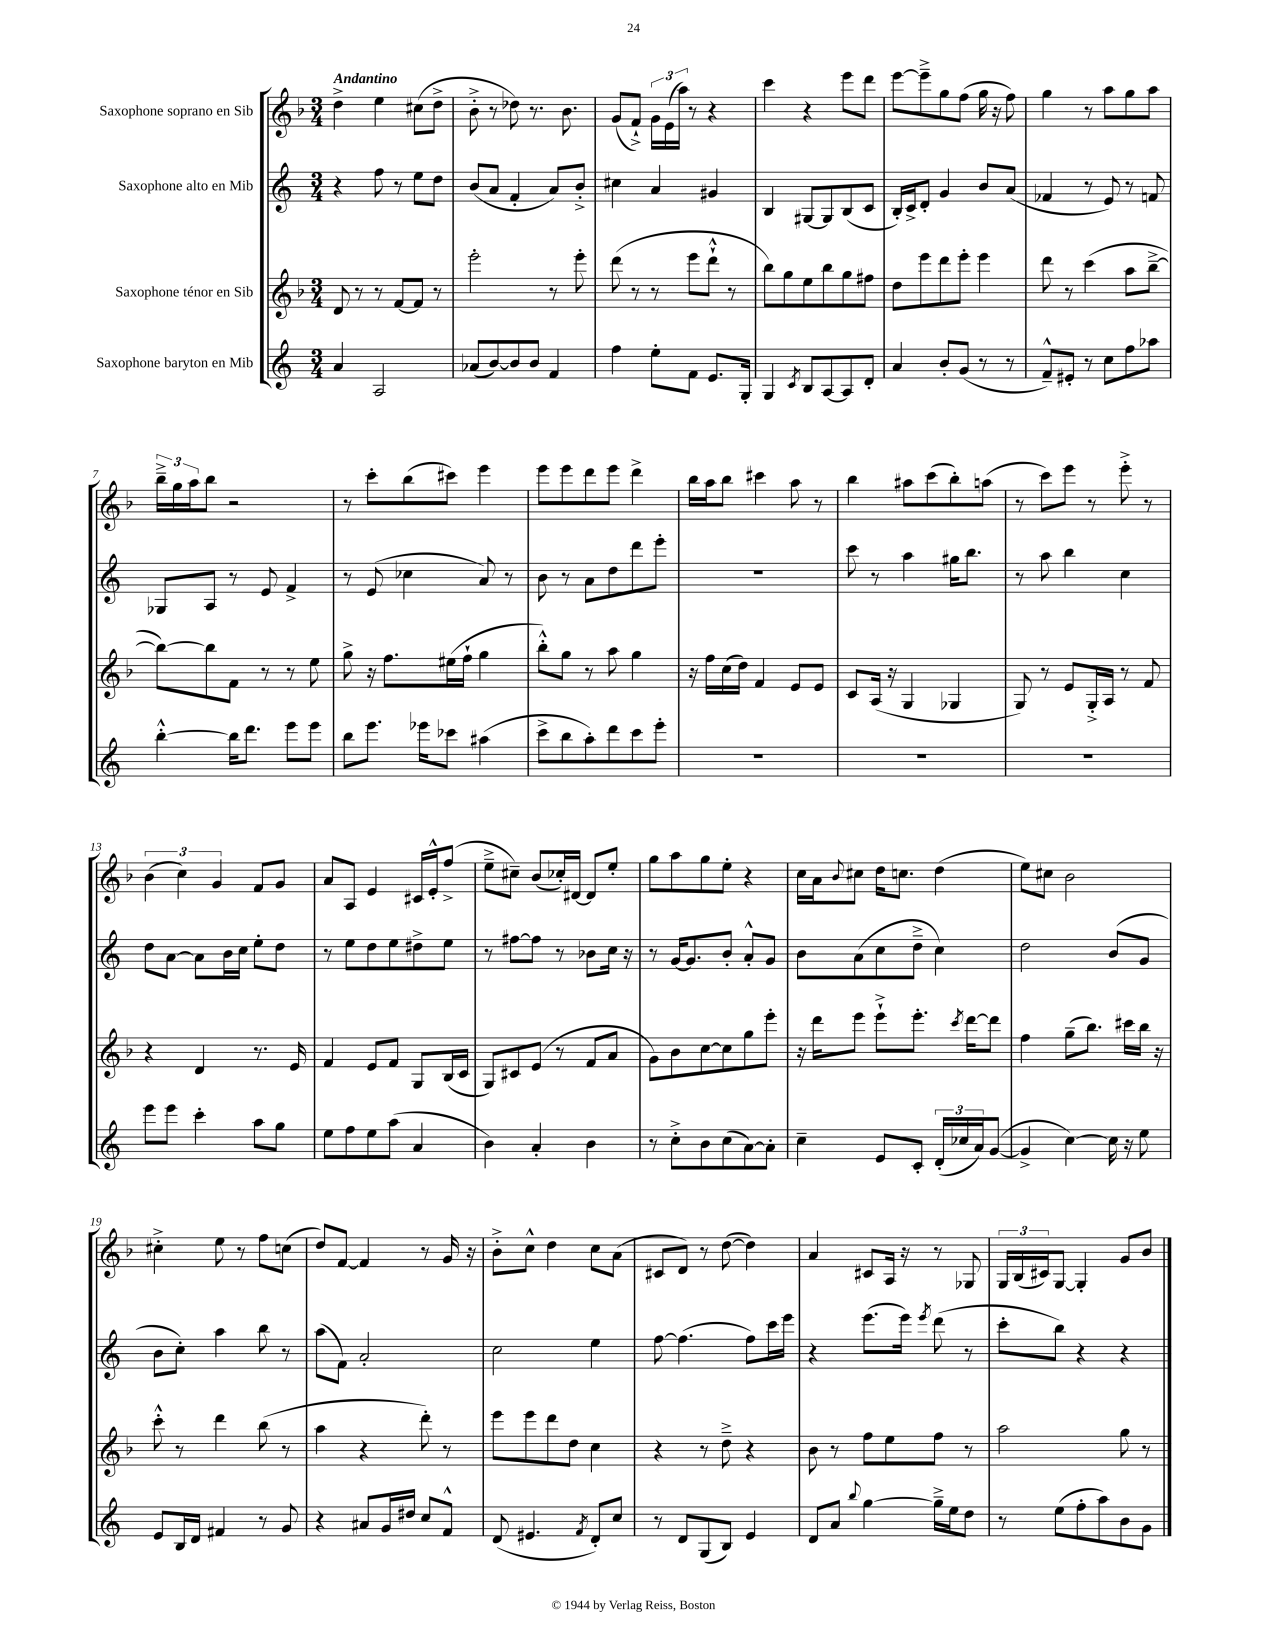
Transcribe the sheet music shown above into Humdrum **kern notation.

**kern	**kern	**kern	**kern
*staff4	*staff3	*staff2	*staff1
*clefG2	*clefG2	*clefG2	*clefG2
*k[]	*k[b-]	*k[]	*k[b-]
*M3/4	*M3/4	*M3/4	*M3/4
4a	8d	4r	4dd^
.	8r	.	.
2A	8r	8ff	4ee
.	[8f	8r	.
.	8f]	8ee	(8cc#
.	8r	8dd	8dd^
=	=	=	=
(8a-	2eee'	(8b	8b-'^
[8b)	.	8a	8r
8b]	.	4f'	8dd-)
8b	.	.	8.r
4f	8r	8a)	.
.	.	.	8.b-
.	8eee'	8b'^	.
=	=	=	=
4ff	(8ddd	4cc#	(8g
.	8r	.	8f`^)
8ee'	8r	4a	24g
.	.	.	(24e
.	.	.	24aa)
8f	8eee	.	8r
8.e	8ddd`^^	4g#	4r
.	8r	.	.
16G'	.	.	.
=	=	=	=
4G	8bb-)	4B	4ccc
.	8gg	.	.
8qc	.	.	.
8B	8ee	[8G#	4r
[8A	8bb-	8G#]	.
8A]	8gg	(8B	8eee
8d'	8ff#	8c	8ddd
=	=	=	=
4a	8dd	16B')	[8eee
.	.	16c^	.
.	8eee	8d'	8eee~^]
8b'	8ddd	4g	8gg
(8g	8eee'	.	(8ff
8r	4eee	8b	16gg
.	.	.	16r
8r	.	(8a	8ff)
=	=	=	=
8f~^^)	8ddd	4f-	4gg
8e#'	8r	.	.
8r	(4ccc	8r	8r
8cc	.	8e)	8aa
8ff	8aa	8r	8gg
8aa-	[8bb-~^	8f	8aa
=	=	=	=
[4bb'^^	8bb-_)	8G-	24bb-~^
.	.	.	24gg
.	.	.	24aa
.	8bb-]	8A	8bb-
16bb]	8f	8r	2r
8.ddd	.	.	.
.	8r	8e	.
8eee	8r	4f^	.
8eee	8ee	.	.
=	=	=	=
8bb	8gg^	8r	8r
8.eee	16r	(8e	8ccc'
.	8.ff	.	.
.	.	4cc-	(8bb-
16eee-	.	.	.
8ccc-	(16ee#	.	8ccc#)
.	16ff`	.	.
(4aa#	4gg	8a)	4eee
.	.	8r	.
=	=	=	=
8ccc^	8bb-'^^)	8b	8eee
8bb	8gg	8r	8eee
8aa')	8r	8a	8ddd
8ddd	8aa	8dd	8eee
8ccc	4gg	8ddd	4ddd^
8eee'	.	8eee'	.
=	=	=	=
2.r	16r	2.r	16bb-
.	16ff	.	16aa
.	(16cc	.	8bb-
.	16dd)	.	.
.	4f	.	4ccc#
.	8e	.	8aa
.	8e	.	8r
=	=	=	=
2.r	8c	8ccc	4bb-
.	(16A	8r	.
.	16r	.	.
.	4G	4aa	8aa#
.	.	.	(8ccc
.	4G-	16gg#	8bb-')
.	.	8.bb	.
.	.	.	(8aa
=	=	=	=
2.r	8G)	8r	8r
.	8r	8aa	8ccc)
.	8e	4bb	8eee
.	16G'^	.	8r
.	16A	.	.
.	8r	4cc	8eee'^
.	8f	.	8r
=	=	=	=
8eee	4r	8dd	(6b-
8eee	.	[8a	.
.	.	.	6cc)
4ccc'	4d	8a]	.
.	.	.	6g
.	.	16b	.
.	.	16cc	.
8aa	8.r	8ee'	8f
8gg	.	8dd	8g
.	16e	.	.
=	=	=	=
8ee	4f	8r	8a
8ff	.	8ee	8A
8ee	8e	8dd	4e
(8aa	8f	8ee	.
4a	8G	8dd#^	16c#
.	.	.	16e'^^
.	(16B-	8ee	(8ff^
.	16c	.	.
=	=	=	=
4b)	8G)	8r	8ee~^
.	8c#	[8ff#	8cc#~)
4a'	(8e	8ff#]	(8b-
.	8r	8r	16cc-')
.	.	.	[16d#
4b	8f	8b-	8d#]
.	8a	16cc	8ee'
.	.	16r	.
=	=	=	=
8r	8g)	8r	8gg
8cc'^	8b-	[16g	8aa
.	.	8.g]	.
8b	[8cc	.	8gg
(8cc	8cc]	8b'	8ee'
[8a)	8gg	8a'^^	4r
8a']	8eee'	8g	.
=	=	=	=
4cc~	16r	8b	16cc
.	16ddd	.	16a
.	.	.	8qqb-
.	8eee	(8a	8cc#
8e	8eee`^	8cc	16dd
.	.	.	8.cc
8c'	8.eee'	8dd~^	.
(24d'	.	4cc)	(4dd
24cc-	.	.	.
.	8qccc	.	.
.	[16ddd	.	.
24a)	.	.	.
([8g	8ddd]	.	.
=	=	=	=
4g^]	4ff	2dd	8ee)
.	.	.	8cc#
[4cc)	(8gg~	.	2b-
.	8.bb-)	.	.
16cc]	.	(8b	.
16r	16ccc#	.	.
8ee	16bb-	8g	.
.	16r	.	.
=	=	=	=
8e	8ccc'^^	8b	4cc#'^
16B	8r	8cc')	.
16d	.	.	.
4f#	4ddd	4aa	8ee
.	.	.	8r
8r	(8bb-	8bb	8ff
8g	8r	8r	(8cc
=	=	=	=
4r	4aa	(8aa	8dd)
.	.	8f)	[8f
8a#	4r	2a'	4f]
16g	.	.	.
16dd#	.	.	.
8cc	8ddd')	.	8r
8f^^	8r	.	16g
.	.	.	16r
=	=	=	=
(8d	8eee	2cc	8b-'^
4.e#	8eee	.	8cc^^
.	8ddd	.	4dd
.	8dd	.	.
8qf	.	.	.
8d')	4cc	4ee	8cc
8cc	.	.	(8a
=	=	=	=
8r	4r	[8ff	8c#
8d	.	(4.ff]	8d)
(8G	8r	.	8r
8B)	8dd~^	.	([8dd
4e	4r	8ff)	4dd])
.	.	16ccc	.
.	.	16eee	.
=	=	=	=
8d	8b-	4r	4a
8a	8r	.	.
8qqbb	.	.	.
[4gg	8ff	(8.eee	8c#
.	8ee	.	16A
.	.	16eee)	16r
.	.	8qeee	.
16gg~^]	8ff	(8ddd	8r
16ee	.	.	.
8dd	8r	8r	8G-
=	=	=	=
8r	2aa	8ccc'	24G
.	.	.	(24B-
.	.	.	24c#)
(8ee	.	8bb)	[8G
8ff'	.	4r	4G']
8aa)	.	.	.
8b	8gg	4r	8g
8g	8r	.	8b-
==	==	==	==
*-	*-	*-	*-
